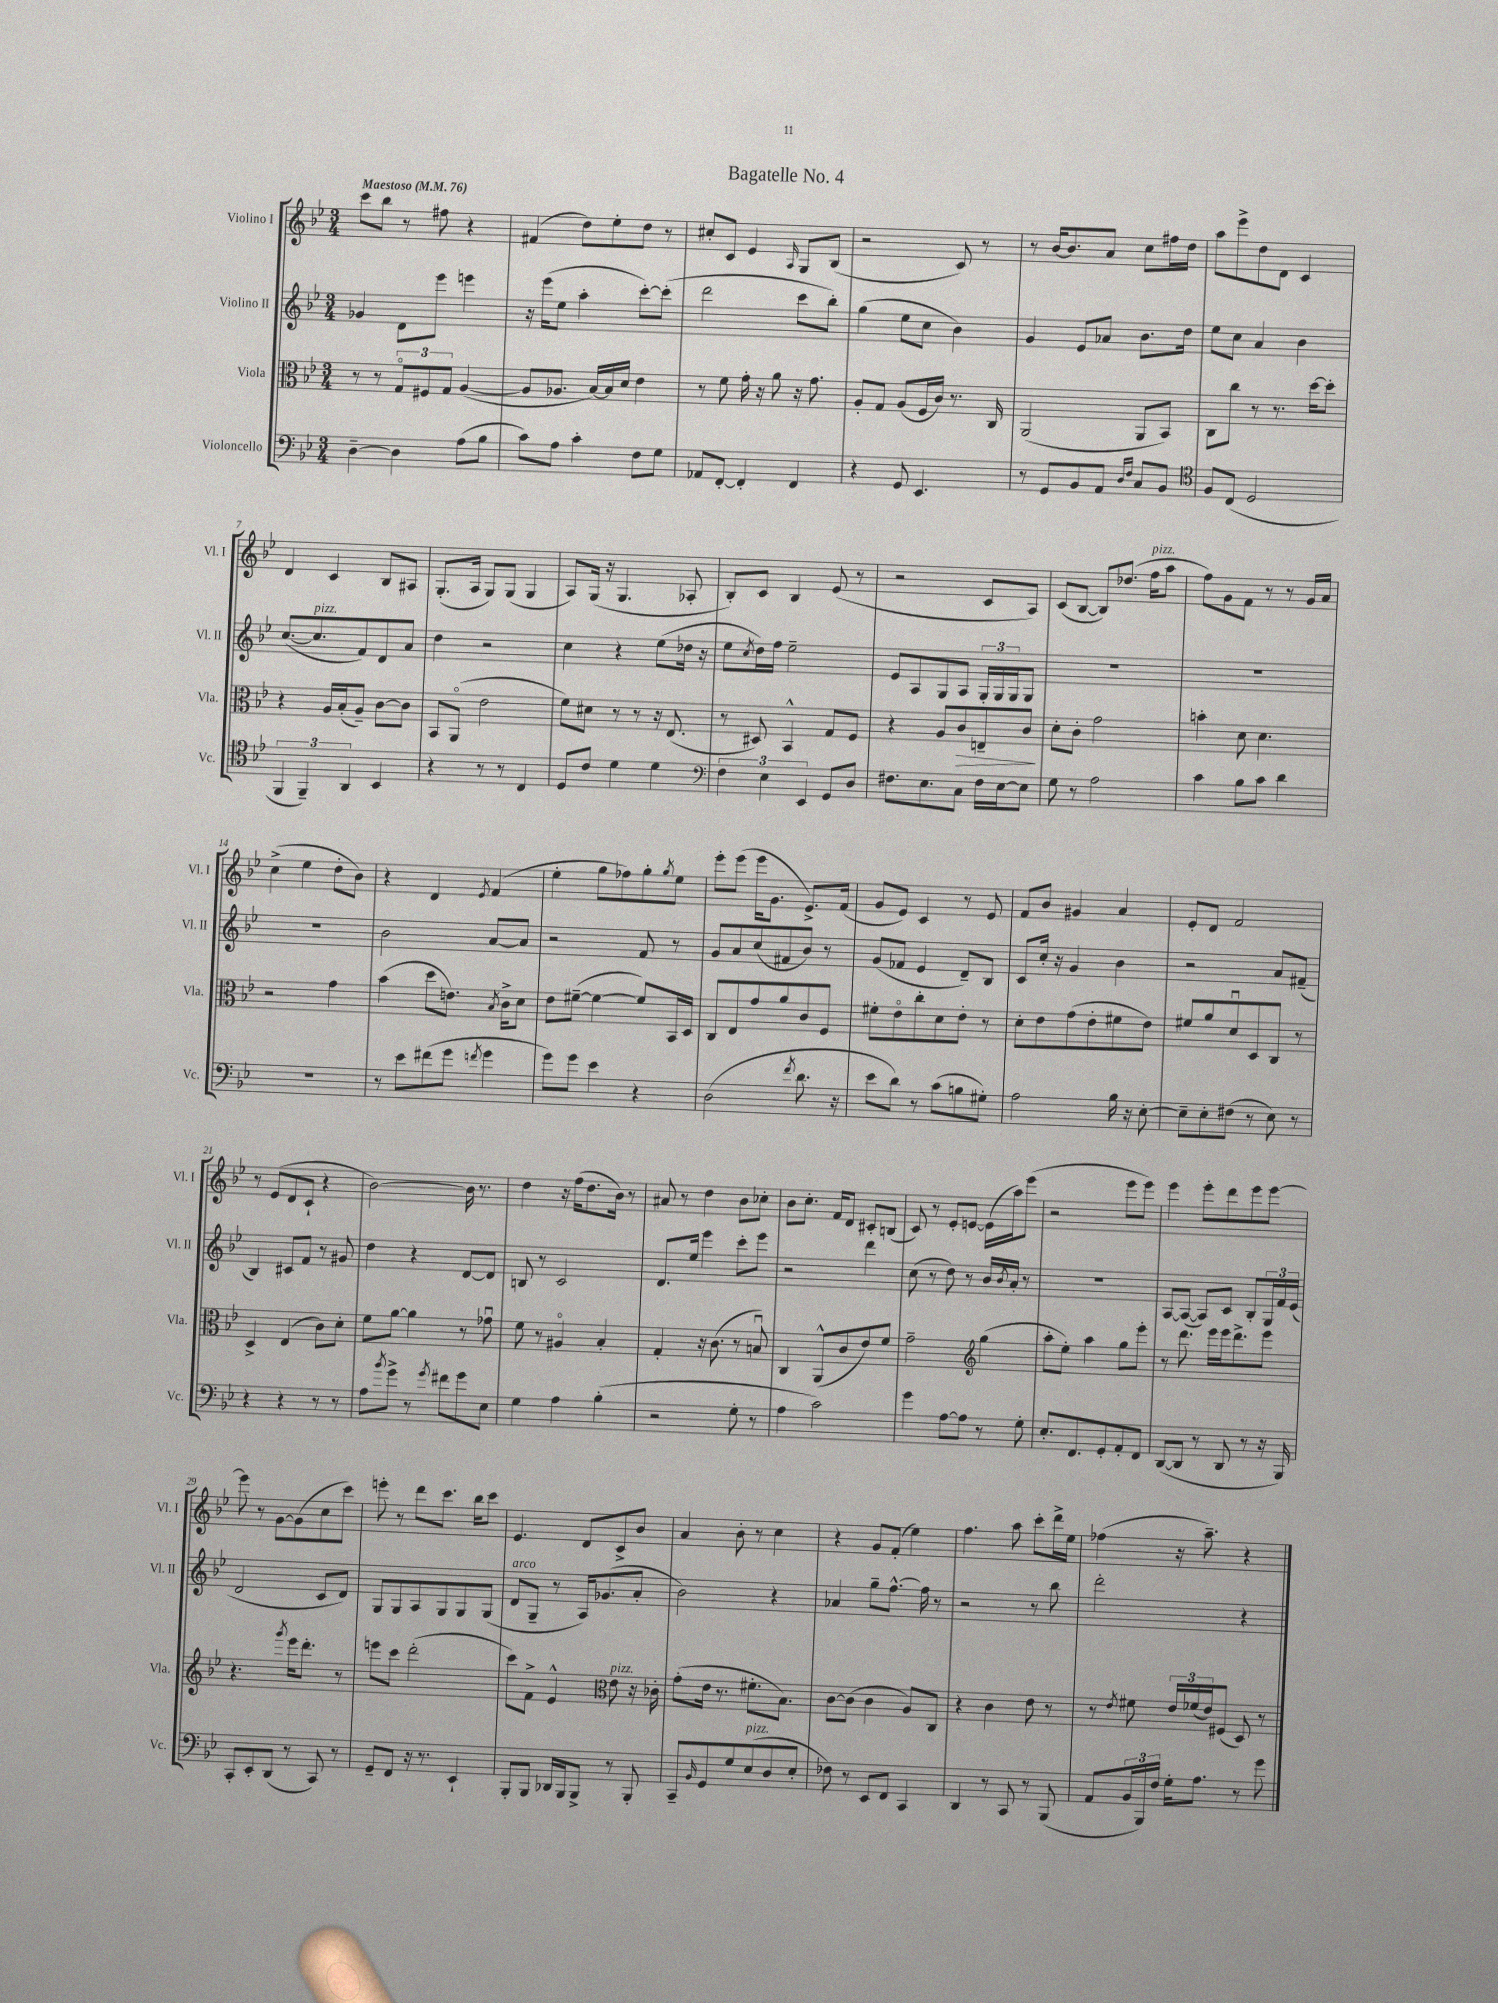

**kern	**kern	**kern	**kern
*staff4	*staff3	*staff2	*staff1
*clefF4	*clefC3	*clefG2	*clefG2
*k[b-e-]	*k[b-e-]	*k[b-e-]	*k[b-e-]
*M3/4	*M3/4	*M3/4	*M3/4
*MM76	*MM76	*MM76	*MM76
[4D~	8r	4g-	8ccc
.	8r	.	8bb-
4D]	12Go	8d	8r
.	12F#	.	.
.	.	8eee-	8ff#
.	12G	.	.
(8A	([4A	4eee	4r
8B-	.	.	.
=	=	=	=
8c)	8A]	16r	(4f#
.	.	(16eee-	.
8A	8.A-	8ee-	.
4c'	.	4aa'	8dd)
.	[16B-)	.	.
.	16B-]	.	8ee-'
.	16d	.	.
8F	4e-	[8ccc')	8dd
8G	.	(8ccc']	8r
=	=	=	=
8AA-	8r	2ddd	8cc#'
[8FF'	8f	.	8c
4FF']	16g'	.	4e-
.	16r	.	.
.	8a	.	.
.	.	.	16qqA
4FF	16r	8ccc	8G
.	8.g	.	.
.	.	8bb-')	(8B-
=	=	=	=
4r	8A'	(4gg	2r
.	8G	.	.
8GG	(8A	8ee-	.
4.EE-	16F	8cc	.
.	16c)	.	.
.	8.r	4b-)	8c)
.	.	.	8r
.	16C	.	.
=	=	=	=
8r	(2AA	4g	8r
8GG	.	.	[16b-
.	.	.	8.b-]
8BB-	.	8e-	.
8AA	.	8a-	8a
16qqD	.	.	.
16qqF	.	.	.
8C	8AA	8.b-	8cc
8BB-	8BB-)	.	16ff#
.	.	16dd	16dd
=	=	=	=
*clefC4	*	*	*
8F	8C	8ee-	8aa
(8C	8cc	8cc	8eee-^
2D	8r	4a	8dd
.	8.r	.	8d
.	.	4b-	4c
.	[16dd	.	.
.	8dd']	.	.
=	=	=	=
6FF	4r	([8.cc	4d
6FF~)	.	.	.
.	.	8.cc]	.
.	16A	.	4c
.	(16B-'	.	.
6AA	.	.	.
.	8A~)	8f)	.
4BB-	[8c	8d	8B-
.	8c]	8a	8A#
=	=	=	=
4r	8BB-	4dd	(8.G'
.	(8AAo	.	.
.	.	.	16A
8r	2e-	2r	8G)
8r	.	.	(8G
4C	.	.	4G
=	=	=	=
8D	8f)	4cc	8A)
8c	8d#	.	(16G
.	.	.	16r
4d	8r	4r	4.G
.	8r	.	.
4d	16r	(8ee-	.
.	(8.E-	.	.
.	.	16dd-	8A-'
.	.	16r	.
=	=	=	=
*clefF4	*	*	*
6F	8r	8ee-	8B-')
.	.	8qcc	.
.	8D#)	16dd)	8c
6E-	.	.	.
.	.	16ff	.
.	4BB-^^	2ee-~	4B-
6EE-	.	.	.
8GG	8G	.	(8e-
8D	8F	.	8r
=	=	=	=
8.F#	4r	8e-	2r
.	.	8A	.
8.E-	.	.	.
.	8A	8G	.
8C	8c	8A	.
16F#	8E~	24G'	8c
.	.	24G	.
[16E-	.	.	.
.	.	24G	.
8E-]	8c	8G	8A)
=	=	=	=
8G	8d'	2.r	(8c
8r	8c'	.	[8B-
2A	2g	.	8B-])
.	.	.	(8.dd-
.	.	.	16ff
.	.	.	8aa
=	=	=	=
4c	4b'	2.r	8ff)
.	.	.	8g
8B-	8d	.	8f
8c	4.d	.	8r
4d	.	.	8r
.	.	.	16g
.	.	.	16a
=	=	=	=
2.r	2r	2.r	(4cc^
.	.	.	4ee-
.	4g	.	8dd'
.	.	.	8b-)
=	=	=	=
8r	(4b-	2b-	4r
8e-	.	.	.
(8f#	8dd	.	4d
8g	8.e)	.	.
8qf	.	.	8qe-
4g	.	[8a	(4f
.	8qB-	.	.
.	16c^	.	.
.	8d	8a]	.
=	=	=	=
8g)	8e-	2r	4ee-'
8g	([8f#~	.	.
4e-	4f#_	.	8gg
.	.	.	8ff-)
4r	8f#])	8f	8gg'
.	.	.	8qgg
.	16BB-	8r	8ee-
.	16D	.	.
=	=	=	=
(2D	8C	8g	8eee-'
.	8E-	8a	(8eee-
.	8g	(8cc	16eee-
.	.	.	8.g
.	8a	8f#	.
8qf	.	.	.
8.d	8c	8b-)	8.e-^)
.	8F	8r	.
16r	.	.	(16f
=	=	=	=
8e-	8f#'	(8g	8g
8d)	8e-o	8f-	8e-)
8r	8cc'	4e-	4c
(8c	8d	.	.
8B	8e-'	8d~)	8r
8G#')	8r	8B-	8e-
=	=	=	=
2A	8d'	8c	8f
.	8e-	16cc'	8b-
.	.	16r	.
.	(8g	4g	4g#
.	8e-'	.	.
16B-	8f#	4b-	4a
16r	.	.	.
[8E-'	8e-)	.	.
=	=	=	=
8E-~]	8f#	2r	8e-'
8E-'	8a	.	8d
(8F#	8du	.	2f
8r	8D	.	.
8E-)	8C	8a	.
8r	8r	(8f#~	.
=	=	=	=
4r	4D^	4B-)	8r
.	.	.	(8e-
4r	(4E-	8c#	8d
.	.	8f	8c`
8r	8c)	8r	4r
8r	8d'	8g#	.
=	=	=	=
8A	8f	4dd	[2b-)
8qb-	.	.	.
8g^	[8a	.	.
8r	4a]	4r	.
8qg	.	.	.
8f#	.	.	.
8g	8r	[8d	16b-]
.	.	.	8.r
8E-	8g-u	8d]	.
=	=	=	=
4G	8f	8B	4dd
.	8r	8r	.
4A	4A#o	2c	16r
.	.	.	(16ff
.	.	.	8.dd
(4B-'	4B-'	.	.
.	.	.	16b-)
.	.	.	8r
=	=	=	=
2r	4G'	8.d	8a#
.	.	.	8r
.	.	16ee-	.
.	16r	4eee-	4dd
.	(8.c	.	.
8G'	8r	8ccc'	8b-
8r	8Bu)	8eee-	8cc-'
=	=	=	=
4A	4C	2r	8b-
.	.	.	8.cc'
2c)	(8AA^^	.	.
.	.	.	16f
.	8c	.	8d
.	8e-)	4ddd	8c#'
.	8f	.	(8B
=	=	=	=
4g	2g~	(8cc	8c)
.	.	8r	8r
[8A	.	8dd)	8e-'
8A]	.	8r	[8e
*	*clefG2	*	*
8r	(4gg	16b-	(16e]
.	.	8qb-	.
.	.	16a'	16aa)
8G'	.	8r	(8eee-
=	=	=	=
8.E-'	8aa'	2.r	2r
.	8ee-')	.	.
8.FF	.	.	.
.	4aa	.	.
8GG'	.	.	.
8AA'	8gg	.	8eee-
8FF	8eee-'	.	8eee-)
=	=	=	=
([8DD	8r	[8A	4eee-
8DD]	8.ddd	(8A_	.
8r	.	8A])	8eee-'
.	16eee-	.	.
8DD	16eee-	8c	8ddd
.	8.ddd^	.	.
8r	.	8B-'	8eee-
16r	8eee-	24G	[8eee-
.	.	24f	.
16BBB-)	.	.	.
.	.	(24e-	.
=	=	=	=
8CC'	4.r	2d	8eee-]
8EE-'	.	.	8r
(8DD	.	.	[8g
.	8qggg	.	.
8r	16eee-	.	(8g]
.	8.ddd'	.	.
8CC)	.	8c	8cc
8r	8r	8d)	8ccc)
=	=	=	=
8GG~	8eee	8G	8eee'
8FF	8ccc	8G	8r
16r	(2ddd'	8A	8ddd
8.r	.	.	.
.	.	8G	8.ccc
4EE-`	.	8G	.
.	.	.	16bb-
.	.	(8G	8ccc
=	=	=	=
8BBB-'	8ccc)	8d	4.e-
8BBB-	8f^	8G~	.
16DD-	4e-^^	8r	.
16BBB-	.	.	.
8BBB-^	.	16A)	8d
.	.	(8.g-	.
*	*clefC3	*	*
8r	8e-	.	8c^
8BBB-'	16r	8a'	8b-
.	16c-'	.	.
=	=	=	=
8CC~	(8g'	2b-)	4a
16qqBB-	.	.	.
8GG	16e-	.	.
.	8.r	.	.
8G	.	.	8b-'
(8E-	8.f#'	.	8r
8D	.	4r	4cc
.	8.B-)	.	.
8E-'	.	.	.
=	=	=	=
8F-)	[8c	4a-	4r
8r	(8c]	.	.
8EE-	4c	8gg~	8g
8FF	.	[8.ff^^	(8f'
4CC	8A)	.	4ee-)
.	.	16ff]	.
.	8C	8r	.
=	=	=	=
4DD	4r	2r	4.ff
8r	4c	.	.
8CC	.	.	8aa
8r	8e-	8r	8ccc'
(8BBB-	8r	8bb-	16ddd^
.	.	.	16ee-
=	=	=	=
8AA	8r	2ddd'	(4ff-
.	8qe-	.	.
24BB-	8f#	.	.
24BBB-)	.	.	.
24F	.	.	.
16G'	24e-	.	16r
.	(24f-	.	.
8.A	.	.	8.aa~)
.	24e-)	.	.
.	(8F#	.	.
8r	8D)	4r	4r
8g	8r	.	.
==	==	==	==
*-	*-	*-	*-
